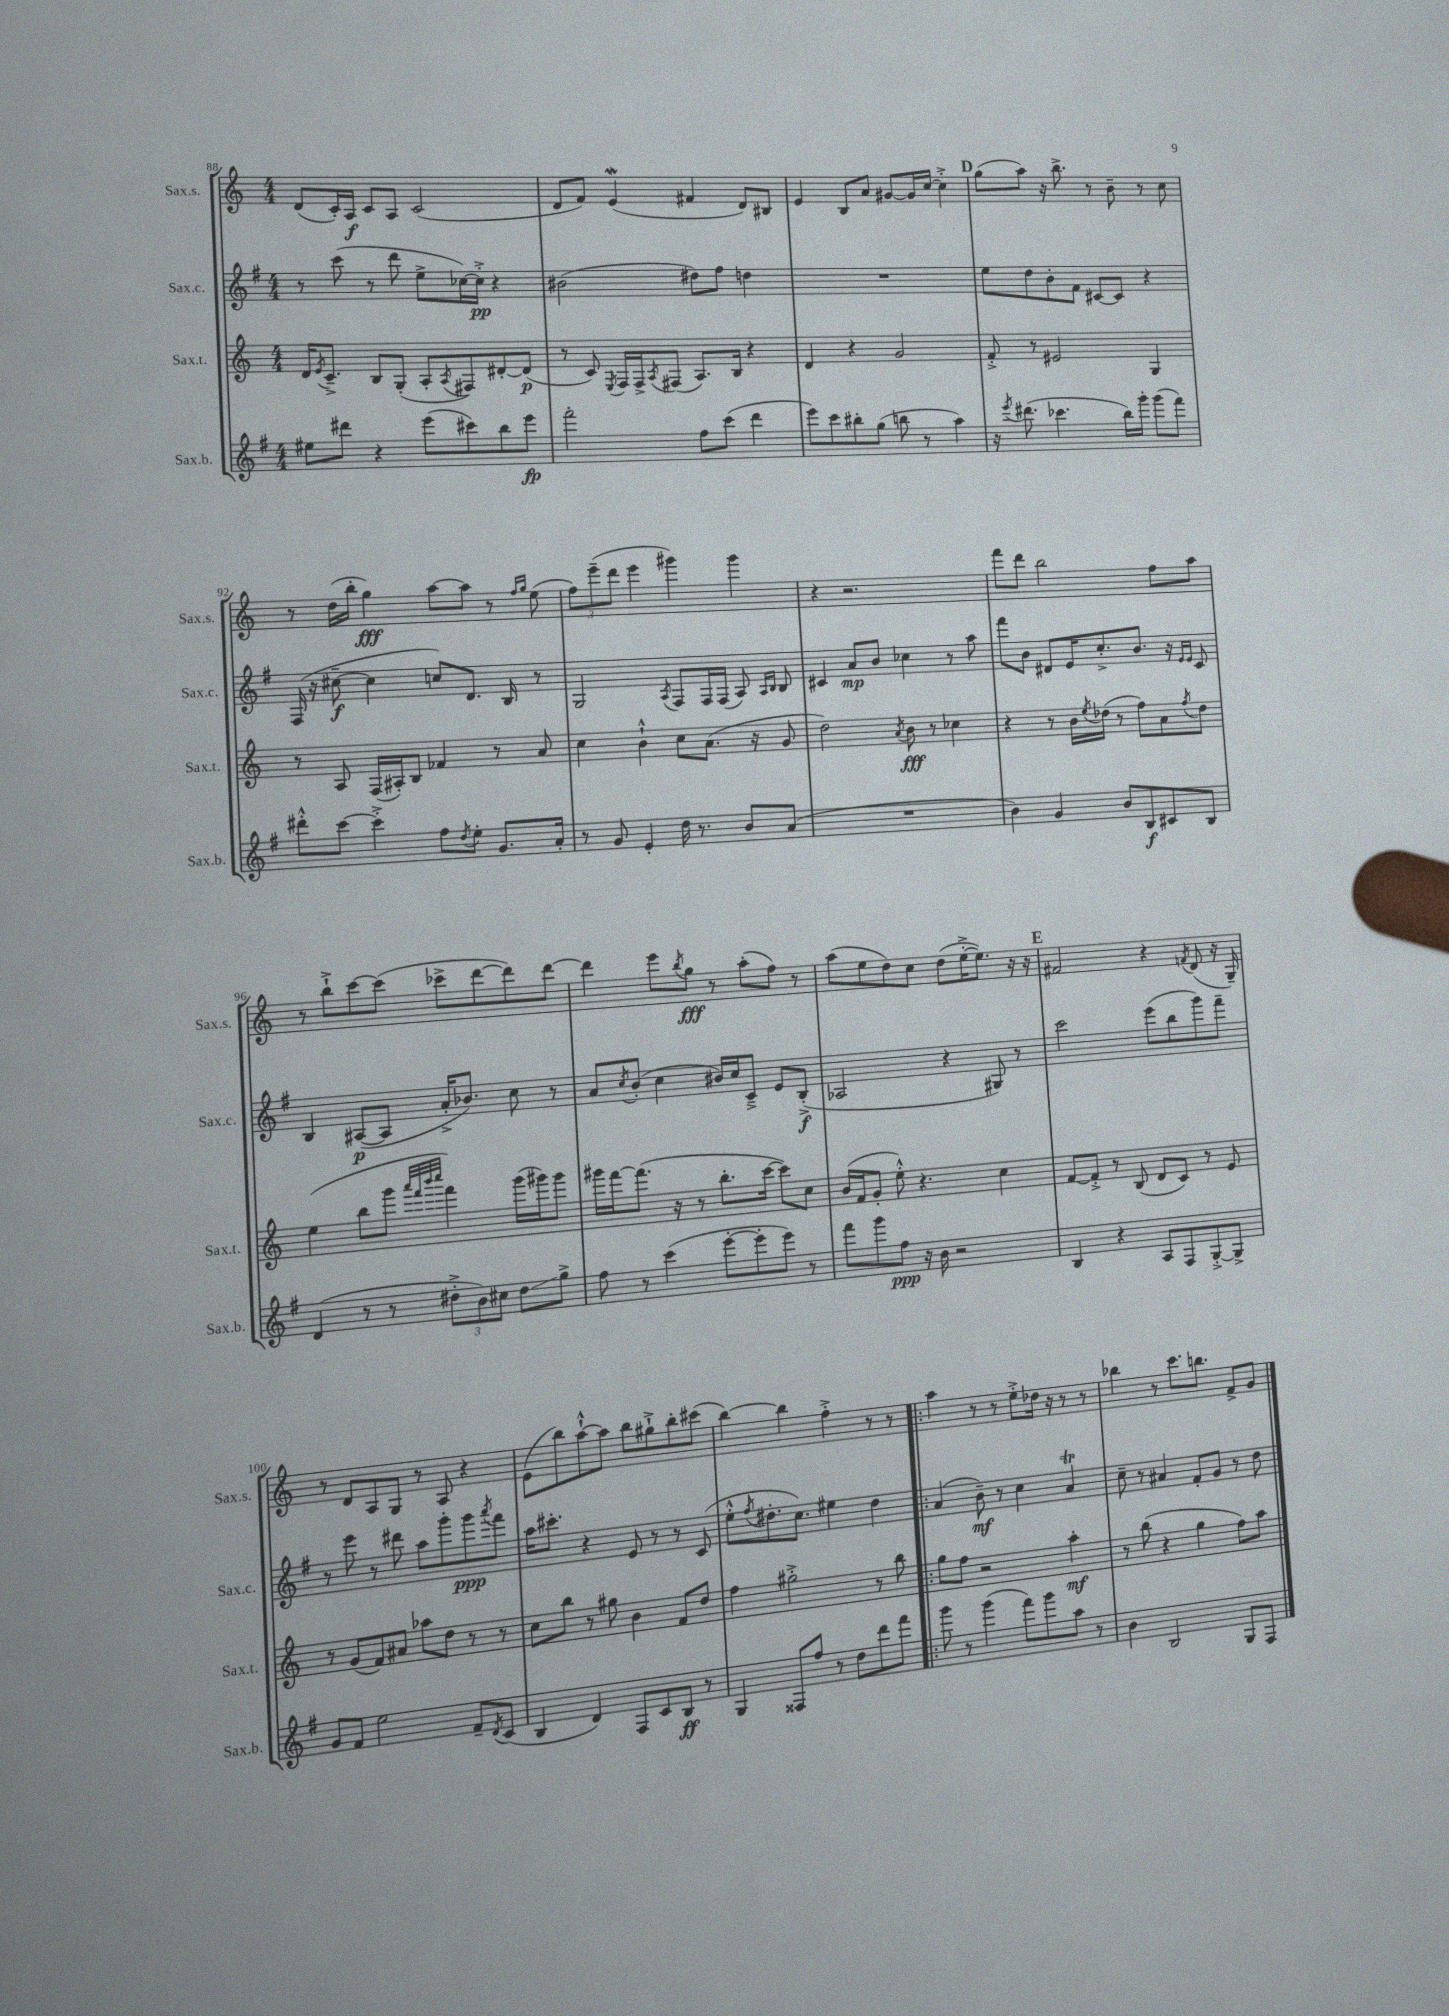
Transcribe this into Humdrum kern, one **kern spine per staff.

**kern	**kern	**kern	**kern
*staff4	*staff3	*staff2	*staff1
*clefG2	*clefG2	*clefG2	*clefG2
*k[f#]	*k[]	*k[f#]	*k[]
*M4/4	*M4/4	*M4/4	*M4/4
8ee#	16d	8r	(8d
.	8qe	.	.
.	8.c~^	.	.
8ddd#	.	(8ccc	16c')
.	.	.	16A
4r	8B	8r	8c
.	(8G'	8ddd	8A
(8eee	8A'	8ee^	(2c
.	8qA	.	.
8ccc#)	8F#)	[16cc-)	.
.	.	16cc-'^]	.
8bb	[8d#'	4r	.
8eee	(8d#]	.	.
=	=	=	=
2fff#'	8r	(2b#	8d
.	8c)	.	8f)
.	8qE	.	.
.	16F	.	(4e
.	16F^	.	.
.	8qA	.	.
.	(8F#	.	.
8ff#	8.A)	8dd#)	4f#
(8ccc	.	8ff#	.
.	16B	.	.
4ddd	4r	4dd	8d)
.	.	.	8B#
=	=	=	=
8eee)	4d	1r	4e
8ccc	.	.	.
8bb#'	4r	.	8B
(8gg	.	.	8a
8bb	2g	.	[8g#
8r	.	.	16g#]
.	.	.	[16cc
4aa)	.	.	4cc'^]
=	=	=	=
16r	8f'^	8ee	(8gg
8qeee	.	.	.
(8.ddd#	.	.	.
.	8r	8dd	8aa)
4.ccc-	2e#	8b'	16r
.	.	.	8.bb^
.	.	8f#	.
.	.	[8c#	8r
16bb)	.	8c#]	8b~
16ggg'	.	.	.
(8ggg	4G	4r	8r
8fff#)	.	.	8cc
=	=	=	=
8ddd#'^^	8r	(16F#	8r
.	.	16r	.
[8ccc	8A	[8cc#~	(16dd
.	.	.	16bb'
4ccc'^]	(16F	4cc#]	4gg)
.	16A#')	.	.
.	8B	.	.
8ff#	4f-	8cc)	[8aa
8qdd	.	.	.
8ee'	.	8.d	8aa]
8.g	8r	.	8r
.	.	16B	.
.	.	.	16qqff
.	.	.	16qqgg
.	8a	8r	(8ee
16a'	.	.	.
=	=	=	=
8r	4cc	2G	12ff)
.	.	.	(12eee~
8g	.	.	.
.	.	.	12ddd
4e'	4b`^^	.	4eee
.	.	8qA	.
16dd	8cc	8F#	4ggg#)
8.r	.	.	.
.	(8.a	16F#	.
.	.	(16F#	.
8b	.	8A)	4ggg#
.	16r	.	.
.	.	16qqA	.
.	.	16qqB	.
(8a	8g	8B	.
=	=	=	=
1r	2dd)	4c#	4r
.	.	8a	2.r
.	.	8b	.
.	8qa	.	.
.	8b	4cc-	.
.	8r	.	.
.	4cc-	8r	.
.	.	8aa	.
=	=	=	=
4b)	4r	8fff#	8fff
.	.	8b	8ddd
4g	8r	8d#	2bb
.	16b	16e	.
.	8qee	.	.
.	(16dd-	8.cc'^	.
8b	8r	.	.
8B	8ff)	8.b	.
8c#	8a	.	8ff
.	.	16r	.
.	.	16qqe	.
.	8qff	16qqe	.
8B	8dd-	8c	8aa
=	=	=	=
(4d	(4ee	4B	8r
.	.	.	8bb`^
8r	8bb	([8A#	[8ccc
8r	8ggg	8A#]	(8ccc]
.	32qqaaa	.	.
.	32qqfff	.	.
.	32qqbbb	.	.
.	32qqcccc	.	.
12dd#'^	4fff)	16a'^	8ccc-^
.	.	8.b-)	.
12b)	.	.	.
.	.	.	[8ddd
12cc#	.	.	.
8dd#	(16ggg	8cc	8ddd])
.	16ggg#)	.	.
8gg^	8ggg#	8r	[8ddd
=	=	=	=
8ff#	16ggg#	8a	4ddd]
.	[16fff	.	.
.	.	8qcc	.
8r	(8.fff]	(8b'	.
(4ccc	.	4cc	8eee
.	16r	.	.
.	.	.	8qbb
.	8r	.	8gg
[8eee'	8.bb'	16b#)	8r
.	.	16cc	.
8eee']	.	8c~^	(8aa'
.	[16ccc	.	.
8eee)	8ccc])	8e	8ff)
8r	8cc	(8B'^	8r
=	=	=	=
8fff#	(16b	2A-	(8aa
.	16f	.	.
8ggg	8g'	.	8ee
8ff#	8ee'^^)	.	8dd)
16r	4.r	.	8cc
16b	.	.	.
2r	.	4r	(8dd
.	.	.	[16ee'^
.	.	.	8.ee])
.	4cc	8G#)	.
.	.	8r	16r
.	.	.	16r
=	=	=	=
4B	[8f	2ccc	2f#
.	8f'^]	.	.
4r	8r	.	.
.	(8B	.	.
8A	8d	(8eee	4r
8F#	8c)	8bb	.
.	.	.	8qf
[8G'^	8r	8ggg)	(8d
8G^]	8e	8fff#~	16r
.	.	.	16G~)
=	=	=	=
8g	8r	8r	8r
8f#	(8g	8eee	8d
2ee	8f)	8r	8A
.	8a#	8ddd#	8G
.	8aa-	8aa	8r
.	8dd	8ggg'	8A
8f#~	8r	8ggg	4r
8qd	.	8qaaa	.
(8c	8r	8fff#	.
=	=	=	=
4B	8cc	16aa	(8e
.	.	8.ccc#'	.
.	8bb	.	8bb)
4d)	8r	4r	[8aa`^^
.	8gg#	.	8aa]
8F#	4b	8e	8bb
8c	.	8r	8gg#`^
8B	8f	8r	8bb'
8r	8dd	(8c	(8ccc#
=	=	=	=
4G	4ff	8ee'^^	[4bb)
.	.	8qff#	.
.	.	8.dd#'	.
8F##	2gg#'^	.	4bb]
.	.	8.cc)	.
8ff#	.	.	.
8r	.	4ee#	4ff'^
8dd	.	.	.
8ddd	8r	4dd#	8r
8fff#	8bb	.	8r
=!|:	=!|:	=!|:	=!|:
8ggg	8gg	(4a	4aa
8r	8ff	.	.
(4ggg	2r	8b~)	8r
.	.	8r	8r
8fff#)	.	4cc	8ee'^
8ggg	.	.	16dd-
.	.	.	16r
8aa	4aa'	4a	8r
8r	.	.	8r
=	=	=	=
4b	8r	8cc~	4bb-
.	(8bb	8r	.
2B	4r	4a#	8r
.	.	.	8.ccc
.	4gg	8f#'	.
.	.	.	8.bb
.	.	8g	.
8G	8ff)	8r	8f^
8F#	8aa	8dd	8g
==	==	==	==
*-	*-	*-	*-
